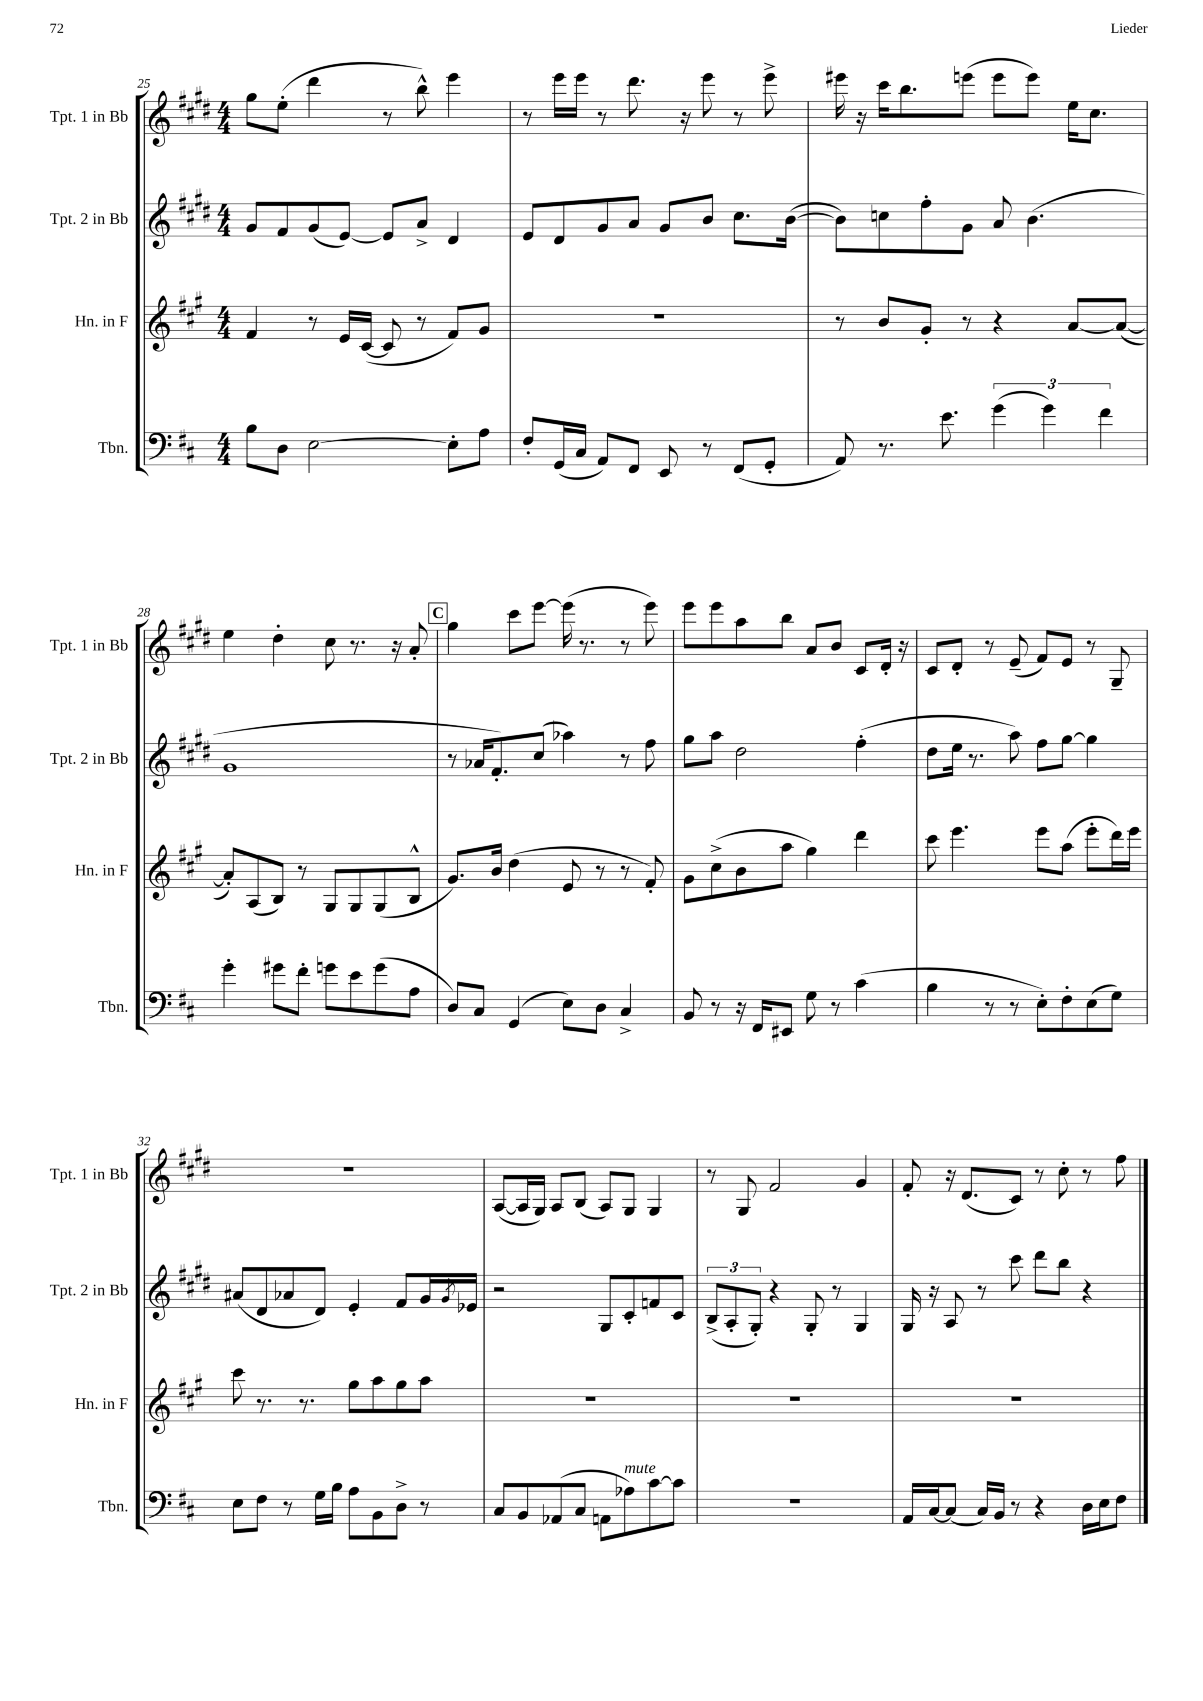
<<
\new StaffGroup <<
\new Staff = "s0" \with { instrumentName = "Tpt. 1 in Bb" shortInstrumentName = "Tpt. 1 in Bb" } {
    \clef treble \key e \major \numericTimeSignature \time 4/4
    gis''8 e''8-.( dis'''4 r8 b''8-^) e'''4 |
    r8 e'''16 e'''16 r8 dis'''8. r16 e'''8 r8 e'''8-> |
    eis'''16 r16 cis'''16 b''8. e'''8( e'''8 e'''8) e''16 cis''8. |
    e''4 dis''4-. cis''8 r8. r16 a'8-. |
    \mark \markup { \box "C" } gis''4 cis'''8 e'''8~ e'''16( r8. r8 e'''8) |
    e'''8 e'''8 a''8 b''8 a'8 b'8 cis'8 dis'16-. r16 |
    cis'8 dis'8-. r8 e'8--( fis'8) e'8 r8 gis8-- |
    R1 |
    a8~( a16 gis16) a8 b8( a8) gis8 gis4 |
    r8 gis8 fis'2 gis'4 |
    fis'8-. r16 dis'8.( cis'8) r8 cis''8-. r8 fis''8 \bar "|." |
}
\new Staff = "s1" \with { instrumentName = "Tpt. 2 in Bb" shortInstrumentName = "Tpt. 2 in Bb" } {
    \clef treble \key e \major \numericTimeSignature \time 4/4
    gis'8 fis'8 gis'8( e'8~) e'8 a'8-> dis'4 |
    e'8 dis'8 gis'8 a'8 gis'8 b'8 cis''8. b'16~( |
    b'8) c''8 fis''8-. gis'8 a'8 b'4.( |
    gis'1 |
    \mark \markup { \box "C" } r8 aes'16 fis'8.-.) cis''8( aes''4) r8 fis''8 |
    gis''8 a''8 dis''2 fis''4-.( |
    dis''8 e''16 r8. a''8) fis''8 gis''8~ gis''4 |
    ais'8( dis'8 aes'8 dis'8) e'4-. fis'8 gis'16 \acciaccatura { gis'8 } ees'16 |
    r2 gis8 cis'8-. f'8 cis'8 |
    \tuplet 3/2 { b8->( a8-. gis8-.) } r4 gis8-. r8 gis4 |
    gis16 r16 a8 r8 cis'''8 dis'''8 b''8 r4 \bar "|." |
}
\new Staff = "s2" \with { instrumentName = "Hn. in F" shortInstrumentName = "Hn. in F" } {
    \clef treble \key a \major \numericTimeSignature \time 4/4
    fis'4 r8 e'16 cis'16~( cis'8 r8 fis'8) gis'8 |
    R1 |
    r8 b'8 gis'8-. r8 r4 a'8~ a'8~( |
    a'8-.) a8( b8) r8 gis8 gis8 gis8( b8-^ |
    \mark \markup { \box "C" } gis'8.) b'16 d''4( e'8 r8 r8 fis'8-.) |
    gis'8 cis''8->( b'8 a''8 gis''4) d'''4 |
    cis'''8 e'''4. e'''8 a''8( e'''8-. d'''16) e'''16 |
    cis'''8 r8. r8. gis''8 a''8 gis''8 a''8 |
    R1 |
    R1 |
    R1 \bar "|." |
}
\new Staff = "s3" \with { instrumentName = "Tbn." shortInstrumentName = "Tbn." } {
    \clef bass \key d \major \numericTimeSignature \time 4/4
    b8 d8 e2~ e8-. a8 |
    fis8-. g,16( cis16 a,8) fis,8 e,8 r8 fis,8( g,8-. |
    a,8) r8. e'8. \tuplet 3/2 { g'4( g'4) fis'4 } |
    g'4-. gis'8 fis'8-. g'8 e'8 g'8( a8 |
    \mark \markup { \box "C" } d8) cis8 g,4( e8) d8 cis4-> |
    b,8 r8 r16 fis,16 eis,8 g8 r8 cis'4( |
    b4 r8 r8 e8-.) fis8-. e8( g8) |
    e8 fis8 r8 g16 b16 a8 b,8 d8-> r8 |
    cis8 b,8 aes,8( cis8 a,8 aes8^\markup { \italic "mute" }) cis'8~ cis'8 |
    R1 |
    a,16 cis16~ cis8( cis16) b,16 r8 r4 d16 e16 fis8 \bar "|." |
}
>>
>>
\layout { \context { \Score currentBarNumber = #25 } }
